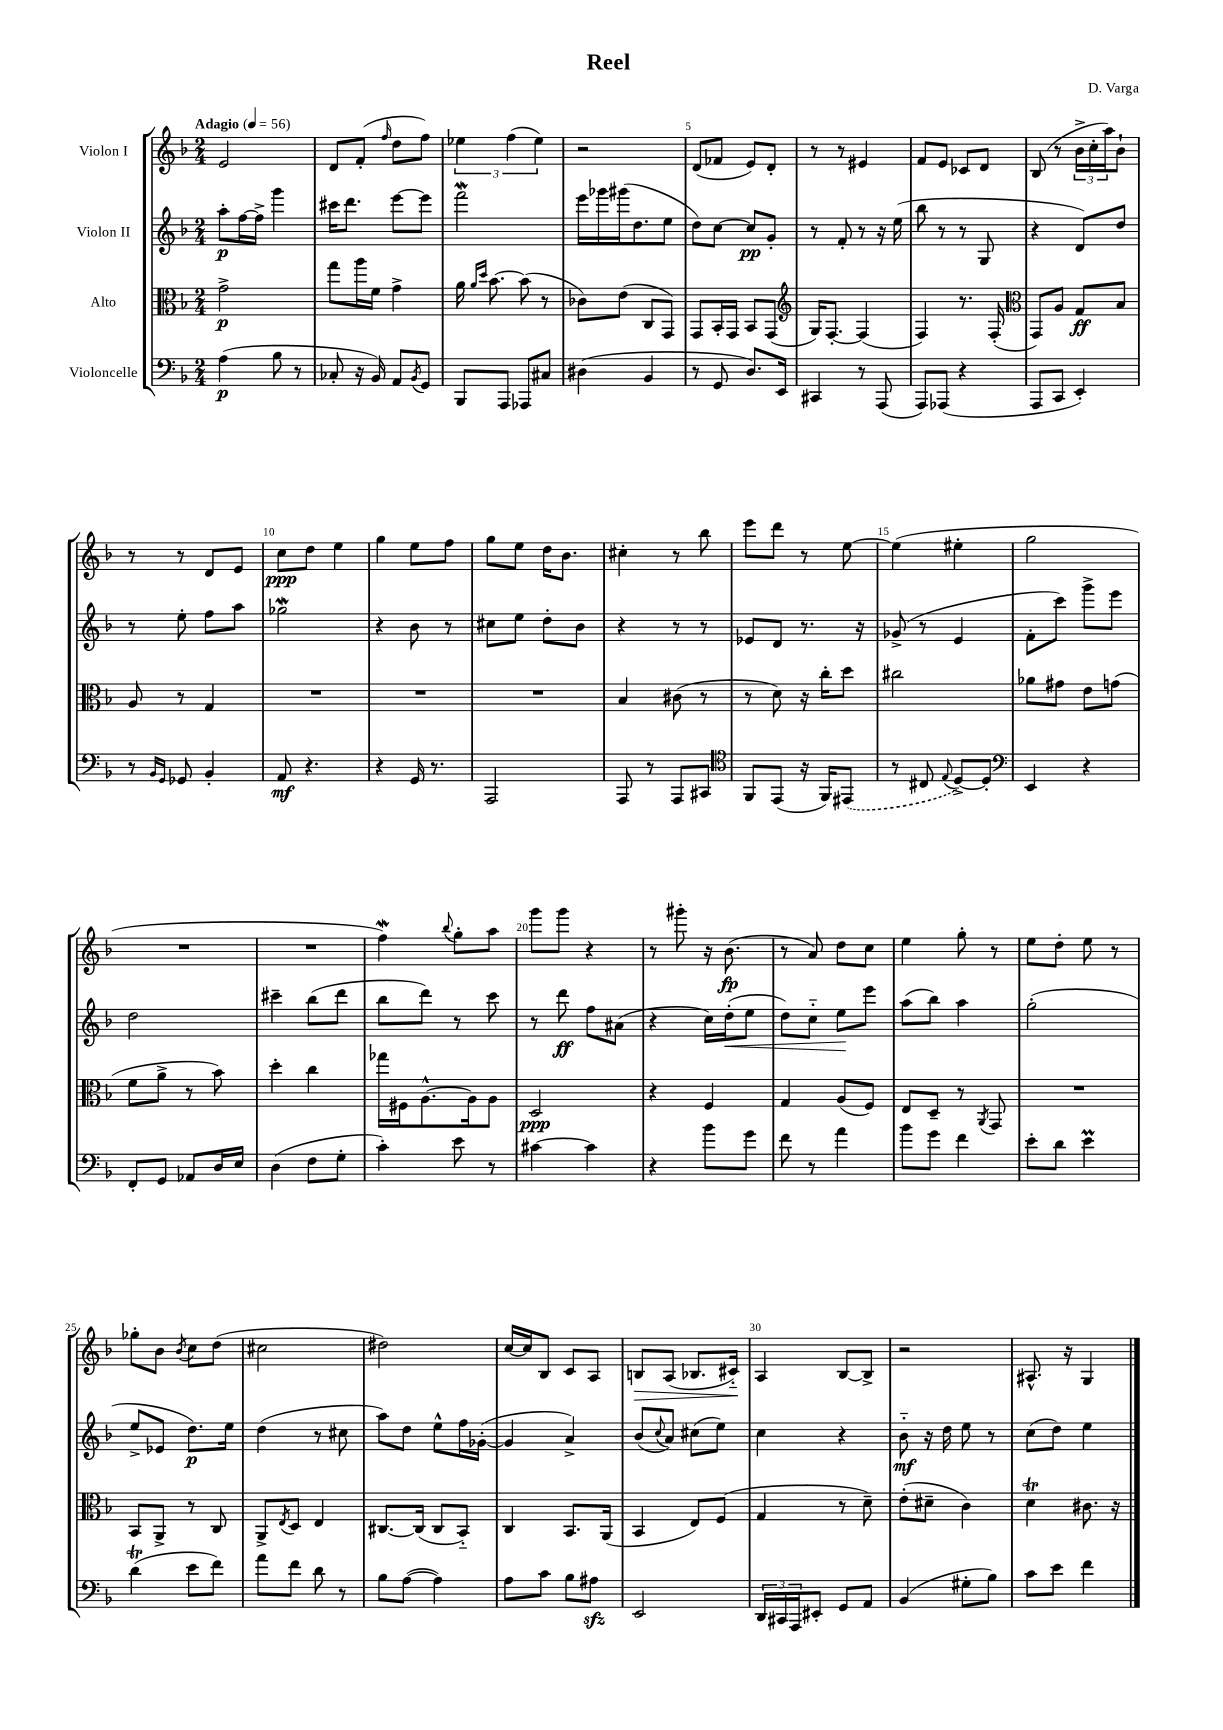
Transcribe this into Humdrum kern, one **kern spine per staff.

**kern	**kern	**kern	**kern
*staff4	*staff3	*staff2	*staff1
*clefF4	*clefC3	*clefG2	*clefG2
*k[b-]	*k[b-]	*k[b-]	*k[b-]
*M2/4	*M2/4	*M2/4	*M2/4
*MM56	*MM56	*MM56	*MM56
(4A	2g^	8aa'	2e
.	.	[16ff	.
.	.	16ff^]	.
8B-	.	4ggg	.
8r	.	.	.
=	=	=	=
8C-'	8gg	16ccc#	8d
.	.	8.ddd	.
16r	16aa	.	(8f'
16BB-)	16f	.	.
.	.	.	16qqff
8AA	4g^	[8eee	8dd
8qBB-	.	.	.
8GG	.	8eee]	8ff)
=	=	=	=
8BBB-	16a	2fff	6ee-
.	16qqa	.	.
.	16qqdd	.	.
.	[8.b-	.	.
8AAA	.	.	.
.	.	.	(6ff
8AAA-	(8b-]	.	.
.	.	.	6ee-)
8C#	8r	.	.
=	=	=	=
(4D#	8c-)	16eee	2r
.	.	16ggg-	.
.	(8e	(16ggg#	.
.	.	8.dd	.
4BB-	8C	.	.
.	8GG)	8ee	.
=	=	=	=
8r	8GG	8dd)	(8d
8GG	16BB-'	[8cc	8f-
.	16GG	.	.
8.D)	8BB-	8cc]	8e)
.	(8GG	8g'	8d'
16EE	.	.	.
=	=	=	=
*	*clefG2	*	*
4CC#	16G)	8r	8r
.	[8.F'	.	.
.	.	8f'	8r
8r	(4F]	8r	4e#
(8AAA	.	16r	.
.	.	(16ee	.
=	=	=	=
8AAA)	4F)	8bb-	8f
(8AAA-	.	8r	8e
4r	8.r	8r	8c-
.	.	8G	8d
.	(16F'	.	.
=	=	=	=
*	*clefC3	*	*
8AAA	8GG)	4r	(8B-
8CC	8A	.	8r
4EE')	8G	8d)	24b-^
.	.	.	24cc'
.	.	.	24aa)
.	8B-	8dd	8b-`
=	=	=	=
8r	8A	8r	8r
16qqBB-	.	.	.
16qqGG	.	.	.
8GG-	8r	8ee'	8r
4BB-'	4G	8ff	8d
.	.	8aa	8e
=	=	=	=
8AA	2r	2gg-	8cc
4.r	.	.	8dd
.	.	.	4ee
=	=	=	=
4r	2r	4r	4gg
16GG	.	8b-	8ee
8.r	.	.	.
.	.	8r	8ff
=	=	=	=
2AAA	2r	8cc#	8gg
.	.	8ee	8ee
.	.	8dd'	16dd
.	.	.	8.b-
.	.	8b-	.
=	=	=	=
8AAA	4B-	4r	4cc#'
8r	.	.	.
8AAA	(8c#	8r	8r
8CC#	8r	8r	8bb-
=	=	=	=
*clefC4	*	*	*
8FF	8r	8e-	8eee
(8EE	8d)	8d	8ddd
16r	16r	8.r	8r
16FF)	16cc'	.	.
(8EE#	8dd	.	[8ee
.	.	16r	.
=	=	=	=
8r	2cc#	(8g-^	(4ee]
8C#	.	8r	.
8qqE	.	.	.
[8D^)	.	4e	4ee#'
8D']	.	.	.
=	=	=	=
*clefF4	*	*	*
4EE	8a-	8f'	2gg
.	8g#	8ccc)	.
4r	8e	8ggg^	.
.	(8g	8eee	.
=	=	=	=
8FF'	8f	2dd	2r
8GG	8a^	.	.
8AA-	8r	.	.
16D	8b-)	.	.
16E	.	.	.
=	=	=	=
(4D	4dd'	4ccc#~	2r
8F	4cc	(8bb-	.
8G'	.	8ddd	.
=	=	=	=
4c')	16gg-	8bb-	4ff)
.	16F#	.	.
.	[8.A^^	8ddd)	.
.	.	.	8qqbb-
8e	.	8r	8gg'
.	16A]	.	.
8r	8A	8ccc	8aa
=	=	=	=
[4c#	2D	8r	8ggg
.	.	8ddd	8ggg
4c#]	.	8ff	4r
.	.	(8a#	.
=	=	=	=
4r	4r	4r	8r
.	.	.	8ggg#'
8b-	4F	16cc)	16r
.	.	(16dd'	(8.b-
8g	.	8ee	.
=	=	=	=
8f	4G	8dd)	8r
8r	.	8cc'~	8a)
4a	(8A	8ee	8dd
.	8F)	8eee	8cc
=	=	=	=
8b-	8E	(8aa	4ee
8g	8D~	8bb-)	.
4f	8r	4aa	8gg'
.	8qAA	.	.
.	8GG	.	8r
=	=	=	=
8e'	2r	(2gg'	8ee
8d	.	.	8dd'
4e	.	.	8ee
.	.	.	8r
=	=	=	=
(4d	8BB-	8ee^	8gg-'
.	8AA^	8e-	8b-
.	.	.	8qb-
8e	8r	8.dd)	8cc
8f)	8C	.	(8dd
.	.	16ee	.
=	=	=	=
8a	8AA^	(4dd	2cc#
.	8qE	.	.
8f	8D	.	.
8d	4E	8r	.
8r	.	8cc#	.
=	=	=	=
8B-	[8.C#	8aa)	2dd#)
([8A	.	8dd	.
.	(16C#]	.	.
4A])	8C#	8ee^^	.
.	8BB-'~)	16ff	.
.	.	([16g-'	.
=	=	=	=
8A	4C	4g-]	[16cc
.	.	.	16cc]
8c	.	.	8B-
8B-	8.BB-	4a^)	8c
8A#	.	.	8A
.	(16AA	.	.
=	=	=	=
2EE	4BB-	(8b-	8B
.	.	8qqcc	.
.	.	8a)	(8A
.	8E)	(8cc#	8.B-
.	(8F	8ee)	.
.	.	.	16c#'~)
=	=	=	=
24DD	4G	4cc	4A
24CC#	.	.	.
24AAA	.	.	.
8EE#'	.	.	.
8GG	8r	4r	[8B-
8AA	8d~)	.	8B-^]
=	=	=	=
(4BB-	(8e'	8b-'~	2r
.	8d#~	16r	.
.	.	16dd	.
8G#'	4c)	8ee	.
8B-)	.	8r	.
=	=	=	=
8c	4d	(8cc	8.A#^^
8e	.	8dd)	.
.	.	.	16r
4f	8.c#	4ee	4G
.	16r	.	.
==	==	==	==
*-	*-	*-	*-
